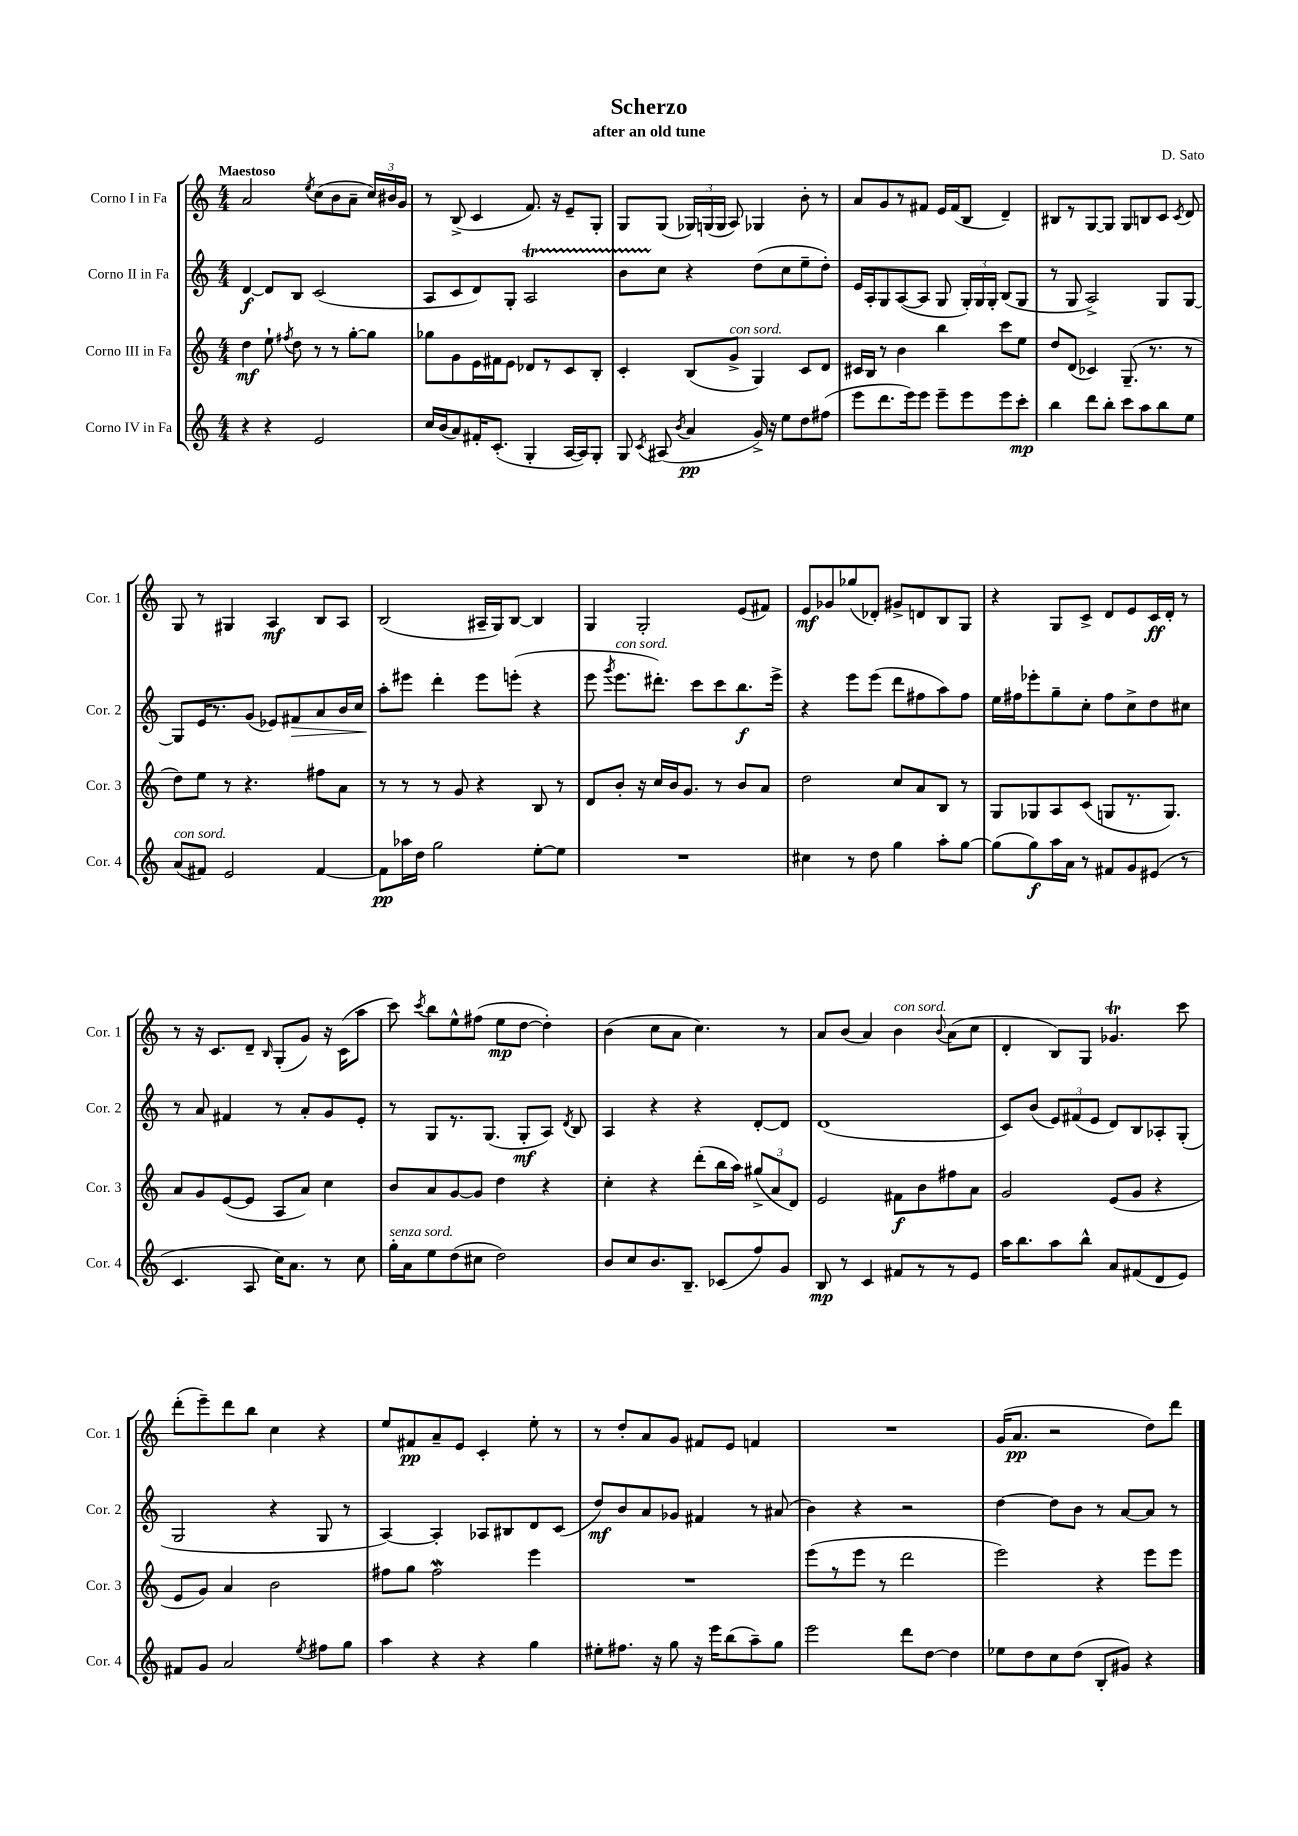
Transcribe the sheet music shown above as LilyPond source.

\header { title = "Scherzo" composer = "D. Sato" subtitle = "after an old tune" }
<<
\new StaffGroup <<
\new Staff = "s0" \with { instrumentName = "Corno I in Fa" shortInstrumentName = "Cor. 1" } {
    \clef treble \key c \major \numericTimeSignature \time 4/4 \tempo "Maestoso"
    \autoBeamOff a'2 \acciaccatura { e''8 } c''8[( b'8 a'8]-- \tuplet 3/2 { c''16[) bis'16 g'16] } |
    r8 b8->( c'4 f'8.) r16 e'8[-- g8]-. |
    g8[ g8]( \tuplet 3/2 { ges16[) g16( g16] } a8) ges4 b'8-. r8 |
    a'8[ g'8 r8 fis'8] e'16[ fis'16( b8] d'4--) |
    bis8[ r8 g8~ g8] g8[ b8 c'8] \acciaccatura { c'8 } d'8 |
    g8 r8 gis4 a4\mf b8[ a8] |
    b2( ais16[-- g16) b8]~ b4 |
    g4 g2-. e'8[( fis'8]) |
    e'8[\mf ges'8 ges''8( des'8]-.) gis'8[-> d'8 b8 g8] |
    r4 g8[ c'8]-> d'8[ e'8 c'16\ff d'16]-. r8 |
    r8 r16 c'8.[ d'8]-- \grace { b16 } g8[-.( g'8]) r16 c'16[( a''8] |
    c'''8) \acciaccatura { c'''8 } b''8[ e''8-^ fis''8]( e''8[\mp d''8]~ d''4-.) |
    b'4( c''8[ a'8] c''4.) r8 |
    a'8[ b'8]( a'4) b'4^\markup { \italic "con sord." } \appoggiatura { b'8 } a'8[( c''8] |
    d'4-. b8[) g8] ges'4.\trill c'''8 |
    d'''8[-.( e'''8--) d'''8 b''8] c''4 r4 |
    e''8[ fis'8\pp a'8-- e'8] c'4-. e''8-. r8 |
    r8 d''8[-. a'8 g'8] fis'8[ e'8] f'4 |
    R1 |
    g'16[( a'8.]\pp r2 d''8[) d'''8] \bar "|." |
}
\new Staff = "s1" \with { instrumentName = "Corno II in Fa" shortInstrumentName = "Cor. 2" } {
    \clef treble \key c \major \numericTimeSignature \time 4/4
    \autoBeamOff d'4~\f d'8[ b8] c'2( |
    a8[ c'8 d'8) g8]-. a2\startTrillSpan |
    b'8[ c''8]\stopTrillSpan r4 d''8[( c''8 e''8-- d''8]-.) |
    e'16[ a16-. g8 a8~( a8] g8 \tuplet 3/2 { g16[-.) g16 g16]-. } b8[( g8] |
    r8 g8 a2->) g8[ g8]~ |
    g8[ e'16 r8. g'8]( ees'8[) fis'8\> a'8 b'16 c''16] |
    a''8[-.\! eis'''8] d'''4-. eis'''8[ e'''8]-.( r4 |
    e'''8 \acciaccatura { g'''8 } e'''8.[^\markup { \italic "con sord." } dis'''8.]-.) c'''8[ c'''8 b''8.\f e'''16]-> |
    r4 e'''8[ e'''8]( d'''8[ fis''8 a''8) fis''8] |
    e''16[ fis''16 ees'''8-. g''8-- c''8]-. fis''8[ c''8-> d''8 cis''8] |
    r8 a'8 fis'4 r8 a'8[-. g'8 e'8]-. |
    r8 g8[ r8. g8.]( g8[-.\mf a8]) \acciaccatura { d'8 } b8 |
    a4 r4 r4 d'8[~-. d'8] |
    d'1( |
    c'8[) b'8]( \tuplet 3/2 { e'8[) fis'8( e'8] } d'8[) b8 aes8-. g8]-.( |
    g2 r4 g8 r8 |
    a4~) a4-. aes8[ bis8 d'8 c'8]( |
    d''8[\mf) b'8 a'8 ges'8] fis'4 r8 ais'8( |
    b'4) r4 r2 |
    d''4~ d''8[ b'8] r8 a'8[~ a'8] r8 \bar "|." |
}
\new Staff = "s2" \with { instrumentName = "Corno III in Fa" shortInstrumentName = "Cor. 3" } {
    \clef treble \key c \major \numericTimeSignature \time 4/4
    \autoBeamOff d''4\mf e''8-! \acciaccatura { fis''8 } d''8 r8 r8 g''8[~-. g''8] |
    ges''8[ g'8 e'16 fis'16 e'8] des'8[ r8 c'8 b8]-. |
    c'4-. b8[( g'8]->^\markup { \italic "con sord." } g4) c'8[ d'8] |
    cis'16[ b16] r8 b'4 b''4 c'''8[ e''8] |
    d''8[ d'8]( ces'4) g8.--( r8. r8 |
    d''8[) e''8] r8 r4. fis''8[ a'8] |
    r8 r8 r8 g'8 r4 b8 r8 |
    d'8[ b'8]-. r16 c''16[ b'16 g'8.] r8 b'8[ a'8] |
    d''2 c''8[ a'8 b8] r8 |
    g8[ ges8 a8 c'8]( g8[ r8. g8.]) |
    a'8[ g'8 e'8~( e'8] a8[ a'8]) c''4 |
    b'8[ a'8 g'8~ g'8] d''4 r4 |
    c''4-. r4 d'''8[-.( b''16 a''16]) \tuplet 3/2 { gis''8[->( a'8 d'8]) } |
    e'2 fis'8[\f b'8 fis''8 a'8] |
    g'2 e'8[( g'8] r4 |
    e'8[ g'8]) a'4 b'2 |
    fis''8[ g''8] fis''2\mordent e'''4 |
    R1 |
    e'''8[( r8 e'''8] r8 d'''2 |
    e'''2) r4 e'''8[ e'''8] \bar "|." |
}
\new Staff = "s3" \with { instrumentName = "Corno IV in Fa" shortInstrumentName = "Cor. 4" } {
    \clef treble \key c \major \numericTimeSignature \time 4/4
    \autoBeamOff r4 r4 e'2 |
    c''16[ b'16( a'8) fis'16-. c'8.]-.( g4-. a16[~ a16) g8]-. |
    g8 \acciaccatura { c'8 } ais8( \acciaccatura { b'8 } a'4\pp g'16->) r16 e''8[ d''8 fis''8]( |
    e'''8[ d'''8. e'''16) e'''8] e'''8[-- e'''8 e'''8 c'''8]-.\mp |
    b''4 d'''8[ b''8]-. c'''8[ a''8 b''8 e''8] |
    a'8[^\markup { \italic "con sord." }( fis'8]) e'2 fis'4~ |
    fis'8[\pp aes''16 d''16] g''2 e''8[~-. e''8] |
    R1 |
    cis''4 r8 d''8 g''4 a''8[-. g''8]~ |
    g''8[( g''8\f) a''16 a'16] r8 fis'8[ g'8 eis'8]( r8 |
    c'4. a8 c''16[) a'8.] r8 c''8 |
    g''16[-.^\markup { \italic "senza sord." } a'16 e''8 d''8( cis''8] d''2) |
    b'8[ c''8 b'8. b8.]-- ces'8[( f''8) g'8] |
    b8\mp r8 c'4 fis'8[ r8 r8 e'8] |
    a''16[ b''8. a''8 b''8]-^ a'8[ fis'8( d'8 e'8]) |
    fis'8[ g'8] a'2 \acciaccatura { e''8 } fis''8[ g''8] |
    a''4 r4 r4 g''4 |
    eis''8[-. fis''8.] r16 g''8 r16 e'''16[ b''8( a''8--) g''8] |
    e'''2 d'''8[ d''8]~ d''4 |
    ees''8[ d''8 c''8 d''8]( b8[-. gis'8]) r4 \bar "|." |
}
>>
>>
\layout { \context { \Score \remove "Bar_number_engraver" } }
